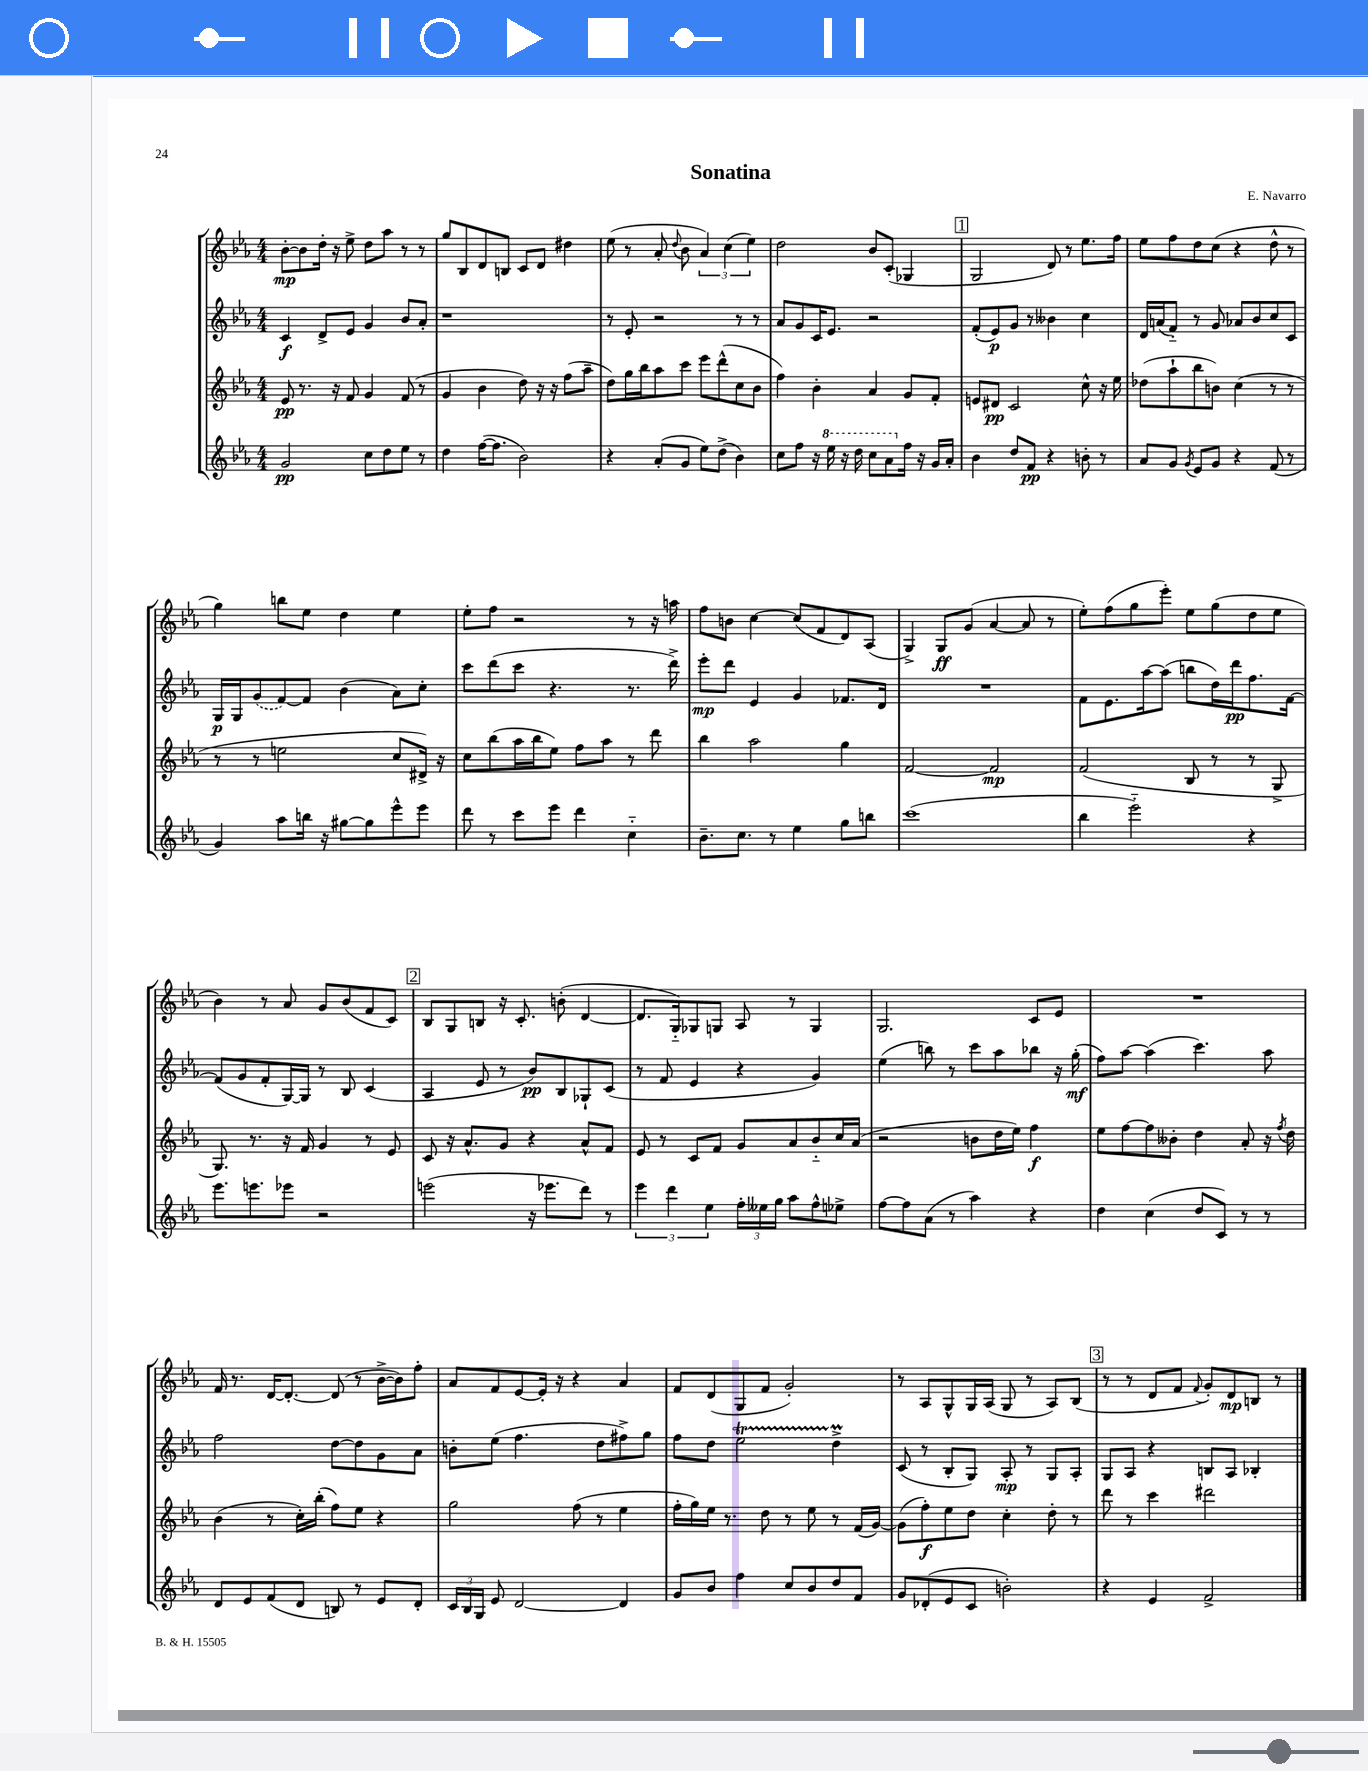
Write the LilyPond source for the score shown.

\header { title = "Sonatina" composer = "E. Navarro" }
<<
\new StaffGroup <<
\new Staff = "s0" {
    \clef treble \key ees \major \numericTimeSignature \time 4/4
    \autoBeamOff bes'8[~-.\mp bes'8 d''16]-. r16 ees''8-> d''8[ aes''8] r8 r8 |
    g''8[ bes8 d'8 b8] c'8[ d'8] dis''4 |
    ees''8( r8 aes'8-. \appoggiatura { d''8 } bes'8 \tuplet 3/2 { aes'4) c''4( ees''4) } |
    d''2 bes'8[ c'8]-.( ges4 |
    \mark \markup { \box "1" } g2 d'8) r8 ees''8.[ f''16] |
    ees''8[ f''8 d''8 c''8]( r4 d''8-^ r8 |
    g''4) b''8[ ees''8] d''4 ees''4 |
    ees''8[-. f''8] r2 r8 r16 a''16 |
    f''8[ b'8] c''4~ c''8[( f'8 d'8) aes8]( |
    g4->) g8[\ff g'8]( aes'4~ aes'8 r8 |
    ees''8[-.) f''8( g''8 ees'''8]-.) ees''8[ g''8( d''8 ees''8] |
    bes'4) r8 aes'8 g'8[ bes'8( f'8 c'8]) |
    \mark \markup { \box "2" } bes8[ g8 b8] r16 c'8.-. b'8-.( d'4~ |
    d'8.[ g16-_) ges8 g8] aes8 r8 g4 |
    g2. c'8[ ees'8] |
    R1 |
    f'16 r8. d'16[~ d'8.]~-. d'8( r8 bes'16[~-> bes'16) f''8]-. |
    aes'8[ f'8 ees'8~ ees'16]-. r16 r4 aes'4 |
    f'8[ d'8( g8 f'8] g'2-.) |
    r8 aes8[ g8-^ g16 aes16]( g8 r8 aes8[) bes8]( |
    \mark \markup { \box "3" } r8 r8 d'8[ f'8] \appoggiatura { f'8 } g'8[-.) d'8\mp b8] r8 \bar "|." |
}
\new Staff = "s1" {
    \clef treble \key ees \major \numericTimeSignature \time 4/4
    \autoBeamOff c'4\f d'8[-> ees'8] g'4 bes'8[ aes'8]-. |
    r1 |
    r8 ees'8-. r2 r8 r8 |
    aes'8[ g'8 c'16 ees'8.] r2 |
    \mark \markup { \box "1" } f'8[-.( ees'8\p) g'8] r8 beses'4 c''4 |
    d'16[ a'16( f'8]-_) r8 g'8 aes'8[ bes'8 c''8 c'8] |
    g16[\p g16 \once \slurDashed g'8( f'8~) f'8] bes'4( aes'8[) c''8]-. |
    c'''8[ d'''8( c'''8] r4. r8. d'''16->) |
    ees'''8[-.\mp d'''8] ees'4 g'4 fes'8.[ d'16] |
    R1 |
    f'8[ ees'8. aes''16~ aes''8]( b''8[ d''16) d'''16\pp f''8. f'16]~ |
    f'8[( g'8 f'8-. g16~) g16] r8 bes8 c'4( |
    \mark \markup { \box "2" } aes4 ees'8 r8 bes'8[\pp) bes8 ges8-! c'8]( |
    r8 f'8 ees'4 r4 g'4) |
    ees''4( b''8) r8 c'''8[ aes''8 bes''8] r16 g''16-.\mf( |
    f''8[) aes''8]~ aes''4( c'''4.) aes''8 |
    f''2 d''8[~ d''8 g'8 aes'8] |
    b'8[-. ees''8]( f''4. d''8[ fis''8->) g''8] |
    f''8[ d''8] ees''2\startTrillSpan d''4->\prall\stopTrillSpan |
    c'8( r8 bes8[-. g8]) aes8-.\mp r8 g8[ aes8]-. |
    \mark \markup { \box "3" } g8[ aes8] r4 b8[ aes8] bes4-. \bar "|." |
}
\new Staff = "s2" {
    \clef treble \key ees \major \numericTimeSignature \time 4/4
    \autoBeamOff ees'8\pp r8. r16 f'8 g'4 f'8( r8 |
    g'4 bes'4 d''8) r16 r16 f''8[( aes''8]-- |
    d''8[) g''16 bes''16 aes''8 c'''8] ees'''8[ d'''8-^( c''8 bes'8] |
    f''4) bes'4-. aes'4 g'8[ f'8]-. |
    \mark \markup { \box "1" } e'8[ dis'8]\pp c'2 c''8-^ r16 ees''16 |
    des''8[( aes''8-! bes''8 b'8]) c''4( r8 r8 |
    r8 r8 e''2 c''8[ dis'16]->) r16 |
    c''8[ bes''8( aes''16 bes''16 ees''8]) f''8[ aes''8] r8 d'''8 |
    bes''4 aes''2 g''4 |
    f'2~ f'2\mp |
    f'2( bes8 r8 r8 g8-> |
    g8.) r8. r16 f'16 g'4 r8 ees'8 |
    \mark \markup { \box "2" } c'8 r16 aes'8.[-^ g'8] r4 aes'8[-^ f'8] |
    ees'8 r8 c'8[ f'8] g'8[ aes'8 bes'8-_ c''16 aes'16]( |
    r2 b'8[ d''16 ees''16]) f''4\f |
    ees''8[ f''8~ f''8 beses'8]-. d''4 aes'8-. r16 \acciaccatura { f''8 } d''16 |
    bes'4( r8 c''16[-.) bes''16]-.( f''8[) ees''8] r4 |
    g''2 f''8( r8 ees''4 |
    f''16[-. g''16) ees''16] r8. d''8 r8 ees''8 r8 f'16[( g'16]~) |
    g'8[( f''8-.\f) ees''8 d''8] c''4-. d''8-. r8 |
    \mark \markup { \box "3" } d'''8 r8 c'''4 dis'''2 \bar "|." |
}
\new Staff = "s3" {
    \clef treble \key ees \major \numericTimeSignature \time 4/4
    \autoBeamOff g'2\pp c''8[ d''8 ees''8] r8 |
    d''4 f''16[~( f''8.] bes'2) |
    r4 aes'8[-.( g'8] ees''8[) d''8]->( bes'4) |
    c''8[ f''8] r16 \ottava #1 ees'''16 r16 d'''16 c'''8[ aes''8 \ottava #0 f''16] r16 g'16[ aes'16]-. |
    \mark \markup { \box "1" } bes'4 d''8[ f'8]\pp r4 b'8-. r8 |
    aes'8[ g'8] \acciaccatura { g'8 } ees'8[ g'8] r4 f'8( r8 |
    g'4) aes''8[ b''16] r16 gis''8[~ gis''8 ees'''8-^ ees'''8] |
    d'''8 r8 c'''8[ ees'''8] d'''4 c''4-_ |
    bes'8.[-- c''8.] r8 ees''4 g''8[ b''8] |
    c'''1( |
    bes''4 ees'''2-_) r4 |
    ees'''8.[ e'''8. ees'''8] r2 |
    \mark \markup { \box "2" } e'''2( r16 ees'''8.[ d'''8]) r8 |
    \tuplet 3/2 { ees'''4 d'''4 ees''4 } \tuplet 3/2 { f''16[-. eeses''16 g''16] } aes''8[ f''8-^ ees''8]-> |
    f''8[~ f''8 aes'8]( r8 aes''4) r4 |
    d''4 c''4( d''8[ c'8]) r8 r8 |
    d'8[ ees'8 f'8( d'8] b8) r8 ees'8[ d'8]-. |
    \tuplet 3/2 { c'16[ bes16 g16] } ees'8 d'2~ d'4 |
    g'8[ bes'8] f''4 c''8[ bes'8 d''8 f'8] |
    g'8[ des'8-.( ees'8 c'8] b'2-.) |
    \mark \markup { \box "3" } r4 ees'4 f'2-> \bar "|." |
}
>>
>>
\layout { \context { \Score \remove "Bar_number_engraver" } }
